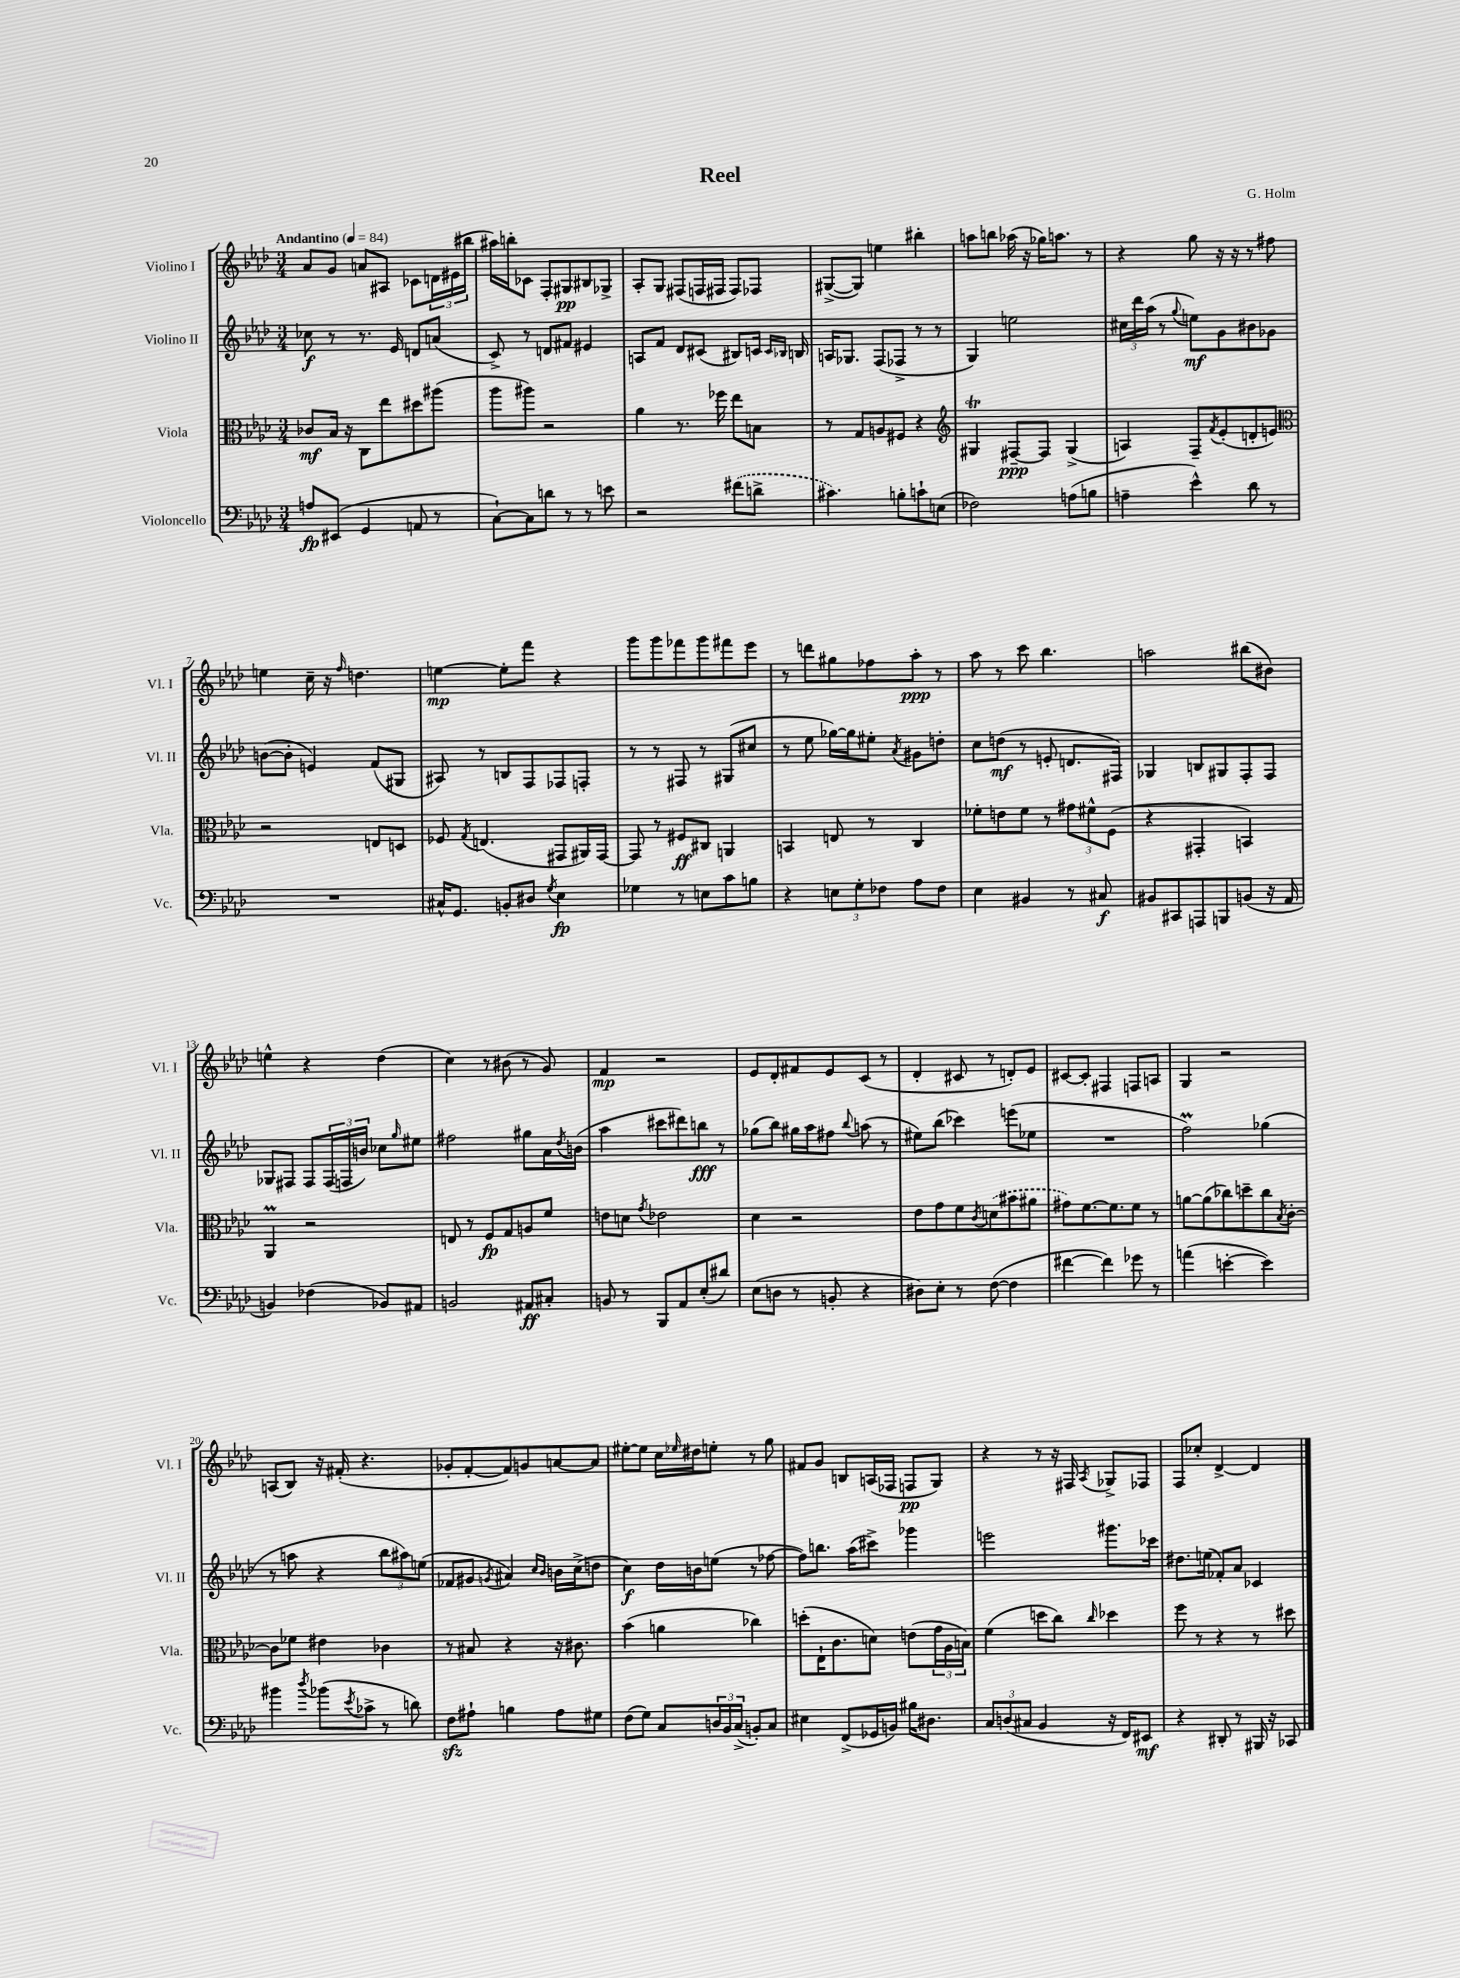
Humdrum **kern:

**kern	**dynam	**kern	**dynam	**kern	**dynam	**kern	**dynam
*part4	*part4	*part3	*part3	*part2	*part2	*part1	*part1
*staff4	*staff4	*staff3	*staff3	*staff2	*staff2	*staff1	*staff1
*I"Violoncello	*	*I"Viola	*	*I"Violino II	*	*I"Violino I	*
*I'Vc.	*	*I'Vla.	*	*I'Vl. II	*	*I'Vl. I	*
*clefF4	*	*clefC3	*	*clefG2	*	*clefG2	*
*k[b-e-a-d-]	*	*k[b-e-a-d-]	*	*k[b-e-a-d-]	*	*k[b-e-a-d-]	*
*M3/4	*	*M3/4	*	*M3/4	*	*M3/4	*
*MM84	*	*MM84	*	*MM84	*	*MM84	*
=1	=1	=1	=1	=1	=1	=1	=1
!	!	!	!	!	!	!LO:TX:a:B:t=Andantino	!
8An/L	fp	8c-X/L	mf	8cc-X\	f	8a-/L	.
(8EE#X/J	.	16B-/Jk	.	8r	.	8g/J	.
.	.	16r	.	.	.	.	.
4GG/	.	8C\L	.	8.r	.	8an/L	.
.	.	8ee-\	.	.	.	8A#X/J	.
.	.	.	.	16e-/	.	.	.
8AAn/	.	8dd#X\	.	8dn/L	.	8c-X\L	.
8r	.	(8aa#X\J	.	(8an/J	.	24dn\L	.
.	.	.	.	.	.	(24e#X\	.
.	.	.	.	.	.	24bb#X\JJ	.
=2	=2	=2	=2	=2	=2	=2	=2
[8C`\L)	.	8aa-\L	.	8c^/)	.	16aa#X\LL)	.
.	.	.	.	.	.	16bbn'\J	.
8C\]	.	8aa#X\J)	.	8r	.	8c-X\J	.
8dn\J	.	2r	.	8dn/L	.	8F'/L	.
8r	.	.	.	8f#X/J	.	8G#X/	pp
8r	.	.	.	4e#X/	.	8B#X/	.
8en\	.	.	.	.	.	8G-X^/J	.
=3	=3	=3	=3	=3	=3	=3	=3
2r	.	4a-\	.	8An/L	.	8A-'/L	.
.	.	.	.	8f/J	.	8G/J	.
.	.	8.r	.	8d-/L	.	(8F#X/L	.
.	.	.	.	(8c#X/J	.	16Fn/L	.
.	.	16ff-X\	.	.	.	16F#X/JJ	.
(8f#X\L	.	8ee-\L	.	8B#X/L)	.	8F#/L)	.
8dn^\J	.	8Bn\J	.	16cn/Jk	.	8F-X/J	.
.	.	.	.	16qqc/LL	.	.	.
.	.	.	.	16qqB-X/JJ	.	.	.
.	.	.	.	16Bn/	.	.	.
=4	=4	=4	=4	=4	=4	=4	=4
4.c#X\)	.	8r	.	16An/KL	.	([8G#X^/L	.
.	.	.	.	8.G-X/J	.	.	.
.	.	8G/L	.	.	.	8G#/J])	.
.	.	8An/	.	(8F/L	.	4een\	.
8Bn'\L	.	8F#X/J	.	8F-X^/J	.	.	.
8cn`\	.	4r	.	8r	.	4bb#X'\	.
(8En\J	.	.	.	8r	.	.	.
=5	=5	=5	=5	=5	=5	=5	=5
*	*	*clefG2	*	*	*	*	*
2F-X\)	.	4G#Xt/	.	4G/)	.	8aan\L	.
.	.	.	.	.	.	8bbn\J	.
.	.	[8F#X~/L	ppp	2een\	.	(16aa-X\	.
.	.	.	.	.	.	16r	.
.	.	8F#/J]	.	.	.	16gg-X\KL)	.
.	.	.	.	.	.	8.aan\J	.
(8An\L	.	(4G#^/	.	.	.	.	.
8Bn\J	.	.	.	.	.	8r	.
=6	=6	=6	=6	=6	=6	=6	=6
4An~\	.	4An/)	.	24cc#X\LL	.	4r	.
.	.	.	.	24ddd-\	.	.	.
.	.	.	.	(24aa-\JJ	.	.	.
.	.	.	.	8r	.	.	.
.	.	.	.	8qqgg/	.	.	.
4e-^^\)	.	8F~/L	.	8een\L)	mf	8gg\	.
.	.	8qf/	.	.	.	.	.
.	.	(8e-'/	.	8g\	.	16r	.
.	.	.	.	.	.	16r	.
8d-\	.	8dn'/	.	8b#X\	.	8r	.
8r	.	8en/J)	.	8g-X\J	.	8ff#X\	.
!!LO:LB:g=z
=7	=7	=7	=7	=7	=7	=7	=7
*	*	*clefC3	*	*	*	*	*
2.r	.	2r	.	([8bn\L	.	4een\	.
.	.	.	.	8b'\J]	.	.	.
.	.	.	.	4en/)	.	16cc~\	.
.	.	.	.	.	.	16r	.
.	.	.	.	.	.	16qqff/	.
.	.	.	.	.	.	4.ddn\	.
.	.	8En/L	.	(8f/L	.	.	.
.	.	8Dn/J	.	8G#X/J	.	.	.
=8	=8	=8	=8	=8	=8	=8	=8
16C#X^^/KL	.	8F-X/	.	8A#X/)	.	[4een\	mp
8.GG/J	.	.	.	.	.	.	.
.	.	8qG/	.	.	.	.	.
.	.	(4.En/	.	8r	.	.	.
8BBn'/L	.	.	.	8Bn/L	.	8ee'\L]	.
8D#X/J	.	.	.	8F/	.	8fff\J	.
8qG/	.	.	.	.	.	.	.
4E-\	fp	8GG#X/L	.	8F-X/	.	4r	.
.	.	16AA#X/L)	.	8Fn'/J	.	.	.
.	.	[16GG#/JJ	.	.	.	.	.
=9	=9	=9	=9	=9	=9	=9	=9
4G-X\	.	8GG#/]	.	8r	.	8ggg\L	.
.	.	8r	.	8r	.	8ggg\	.
8r	.	8F#X/L	ff	8F#X/	.	8fff-X\	.
8En\L	.	8C#X/J	.	8r	.	8ggg\	.
8c\	.	4AAn/	.	(8G#X/L	.	8fff#X\	.
8Bn\J	.	.	.	8cc#X/J	.	8eee-\J	.
=10	=10	=10	=10	=10	=10	=10	=10
4r	.	4BBn/	.	8r	.	8r	.
.	.	.	.	8ee-\	.	8dddn\L	.
12En\L	.	8En/	.	[16gg-X\LL)	.	8gg#X\	.
.	.	.	.	16gg-\J]	.	.	.
12G'\	.	.	.	.	.	.	.
.	.	8r	.	8ee#X'\J	.	8ff-X\	.
12F-X\J	.	.	.	.	.	.	.
.	.	.	.	8qa-/	.	.	.
8A-\L	.	4C/	.	8g#X\L	.	8aa-'\J	ppp
8F-\J	.	.	.	8ddn'\J	.	8r	.
=11	=11	=11	=11	=11	=11	=11	=11
4E-\	.	8f-X'\L	.	8cc\L	.	8aa-\	.
.	.	8en\	.	(8ddn\J	mf	8r	.
4BB#X/	.	8f-\J	.	8r	.	8ccc\	.
.	.	8r	.	8en'/	.	4.bb-\	.
8r	.	12g#X\L	.	8.dn/L	.	.	.
.	.	12f#X^^\	.	.	.	.	.
8C#X/	f	.	.	.	.	.	.
.	.	(12F\J	.	.	.	.	.
.	.	.	.	16F#X/Jk)	.	.	.
=12	=12	=12	=12	=12	=12	=12	=12
8BB#X/L	.	4r	.	4G-X/	.	2aan\	.
8CC#X/	.	.	.	.	.	.	.
8AAAn/	.	4GG#X'/	.	8Bn/L	.	.	.
8BBBn/	.	.	.	8G#X/	.	.	.
(8BBn/J	.	4BBn/)	.	8F'/	.	(8bb#X\L	.
16r	.	.	.	8F/J	.	8b#X\J)	.
16AA-/	.	.	.	.	.	.	.
!!LO:LB:g=z
=13	=13	=13	=13	=13	=13	=13	=13
4BBn/)	.	4AA-M/	.	8G-X/L	.	4een^^\	.
.	.	.	.	8F#X/J	.	.	.
(4F-X\	.	2r	.	8F#/L	.	4r	.
.	.	.	.	(24F#/L	.	.	.
.	.	.	.	24Fn/	.	.	.
.	.	.	.	24bn/JJ)	.	.	.
8BB-X/L)	.	.	.	8cc-X\L	.	(4dd-\	.
.	.	.	.	16qqgg/	.	.	.
8AA#X/J	.	.	.	8ee#X\J	.	.	.
=14	=14	=14	=14	=14	=14	=14	=14
2BBn/	.	8En/	.	2ff#X\	.	4cc\)	.
.	.	8r	.	.	.	.	.
.	.	8F/L	fp	.	.	8r	.
.	.	8G/	.	.	.	(8b#X\	.
8AA#X/L	ff	8An/	.	8gg#X\L	.	8r	.
8C#X'/J	.	8f/J	.	16a-\L	.	8g/)	.
.	.	.	.	8qdd-/	.	.	.
.	.	.	.	(16bn\JJ	.	.	.
=15	=15	=15	=15	=15	=15	=15	=15
8BBn/	.	8en\L	.	4aa-\	.	4f/	mp
8r	.	8dn\J	.	.	.	.	.
.	.	8qg/	.	.	.	.	.
8BBB-/L	.	2e-X\	.	8ccc#X\L	.	2r	.
8AA-/	.	.	.	8ddd#X\)	.	.	.
(8E-'/	.	.	.	8bbn\J	fff	.	.
8d#X/J)	.	.	.	8r	.	.	.
=16	=16	=16	=16	=16	=16	=16	=16
(8E-\L	.	4d-\	.	(8gg-X\L	.	8e-/L	.
8Dn\J	.	.	.	8bb-\J)	.	8d-'/	.
8r	.	2r	.	16gg#X\LL	.	8f#X/	.
.	.	.	.	16aa-\J	.	.	.
8BBn'/	.	.	.	8ff#X\J	.	8e-/	.
.	.	.	.	8qqbb-/	.	.	.
4r	.	.	.	(8aan\	.	(8c/J	.
.	.	.	.	8r	.	8r	.
=17	=17	=17	=17	=17	=17	=17	=17
8D#X\L)	.	8e-\L	.	8ee#X\L)	.	4d-'/	.
8E-'\J	.	8g\	.	(8bb-\J	.	.	.
8r	.	8f\	.	4ccc-X\)	.	8c#X/	.
.	.	8qc/	.	.	.	.	.
([8F\	.	(8dn\	.	.	.	8r	.
4F\]	.	8b#X\	.	(8eeen\L	.	8dn'/L)	.
.	.	8a#X\J	.	8ee-X\J	.	8e-/J	.
=18	=18	=18	=18	=18	=18	=18	=18
[4f#X\	.	8g#X\L)	.	2.r	.	[8c#X/L	.
.	.	[8.f\	.	.	.	8c#'/J]	.
4f#\])	.	.	.	.	.	4F#X/	.
.	.	8.f\]	.	.	.	.	.
8g-X\	.	8f\J	.	.	.	8Fn/L	.
8r	.	8r	.	.	.	8An/J	.
=19	=19	=19	=19	=19	=19	=19	=19
(4an\	.	[8an\L	.	2ffM\)	.	4G/	.
.	.	(8a\]	.	.	.	.	.
[4en'\	.	8cc-X\)	.	.	.	2r	.
.	.	8ddn~\	.	.	.	.	.
4e\])	.	8cc-\	.	(4gg-X\	.	.	.
.	.	8qB-/	.	.	.	.	.
.	.	[8c'\J	.	.	.	.	.
!!LO:LB:g=z
=20	=20	=20	=20	=20	=20	=20	=20
4b#X\	.	8c\L]	.	8r	.	(8An/L	.
.	.	8f-X\J	.	8aan\	.	8B-/J)	.
8qdd-/	.	.	.	.	.	.	.
(8b-X\L	.	4e#X\	.	4r	.	16r	.
.	.	.	.	.	.	(16f#X'/	.
8qe-/	.	.	.	.	.	.	.
8c-X^\J	.	.	.	.	.	4.r	.
8r	.	4c-X\	.	12bb-\L	.	.	.
.	.	.	.	12aa#X\)	.	.	.
8dn\)	.	.	.	.	.	.	.
.	.	.	.	(12een\J	.	.	.
=21	=21	=21	=21	=21	=21	=21	=21
8Fzz\L	.	8r	.	8f-X/L	.	8g-X'/L	.
8A#X`\J	.	8B#X/	.	8g#X/J	.	[8f'/	.
.	.	.	.	8qgn/	.	.	.
4Bn\	.	4r	.	4a#X/)	.	8f/])	.
.	.	.	.	.	.	8gn/	.
.	.	.	.	16qqcc/LL	.	.	.
.	.	.	.	16qqb-/JJ	.	.	.
8A#\L	.	16r	.	16bn\LL	.	[8an/	.
.	.	8.c#X\	.	(16cc^\J	.	.	.
8G#X\J	.	.	.	8ddn\J	.	8a/J]	.
=22	=22	=22	=22	=22	=22	=22	=22
(8F\L	.	(4b-\	.	4cc\)	f	[8ee#X'\L	.
8G\J)	.	.	.	.	.	8ee#\J]	.
8C/L	.	4an\	.	16dd-\LL	.	16cc\LL	.
.	.	.	.	.	.	16qqee-X/	.
.	.	.	.	16bn\J	.	16dd#X\J	.
24Dn/L	.	.	.	(8een\J	.	8een'\J	.
24BB-/	.	.	.	.	.	.	.
(24C^/JJ	.	.	.	.	.	.	.
8BBn'/L)	.	4cc-X\)	.	8r	.	8r	.
8C/J	.	.	.	[8ff-X\	.	8gg\	.
=23	=23	=23	=23	=23	=23	=23	=23
4E#X\	.	(8ddn'\L	.	8ff-\L])	.	8f#X/L	.
.	.	16E-`\K	.	8.bbn\J	.	8g/J	.
.	.	8.c\	.	.	.	.	.
(8FF^/L	.	.	.	.	.	8Bn/L	.
.	.	.	.	(16aa-\KL	.	.	.
16GG-X/L	.	8dn\J)	.	8ccc#X^\J)	.	(16An/L	.
16BBn/JJ)	.	.	.	.	.	16F-X/JJ	.
16B#X\KL	.	(8en\L	.	4ggg-X\	.	8Fn/L	pp
8.D#X\J	.	.	.	.	.	.	.
.	.	24g\L	.	.	.	8G/J)	.
.	.	24A-\	.	.	.	.	.
.	.	24Bn\JJ)	.	.	.	.	.
=24	=24	=24	=24	=24	=24	=24	=24
12C/L	.	(4f\	.	2eeen\	.	4r	.
(12Dn/	.	.	.	.	.	.	.
12C#X/J	.	.	.	.	.	.	.
4BB-/	.	8ddn\L	.	.	.	8r	.
.	.	8cc\J)	.	.	.	16r	.
.	.	.	.	.	.	16F#X/	.
.	.	16qqcc/	.	.	.	8qA-/	.
16r	.	4dd-X\	.	8.ggg#X\L	.	8G-X^/L	.
16FF/KL)	.	.	.	.	.	.	.
8EE#X/J	mf	.	.	.	.	8F-X/J	.
.	.	.	.	16ccc-X\Jk	.	.	.
=25	=25	=25	=25	=25	=25	=25	=25
4r	.	8ff\	.	8.dd#X\L	.	8F/L	.
.	.	8r	.	.	.	8cc-X'/J	.
.	.	.	.	(16een\Jk	.	.	.
8DD#X'/	.	4r	.	8f-X'/L)	.	[4d-^/	.
8r	.	.	.	8a-/J	.	.	.
16BBB#X/	.	8r	.	4c-X/	.	4d-/]	.
16r	.	.	.	.	.	.	.
8CC-X/	.	8dd#X\	.	.	.	.	.
==	==	==	==	==	==	==	==
*-	*-	*-	*-	*-	*-	*-	*-
